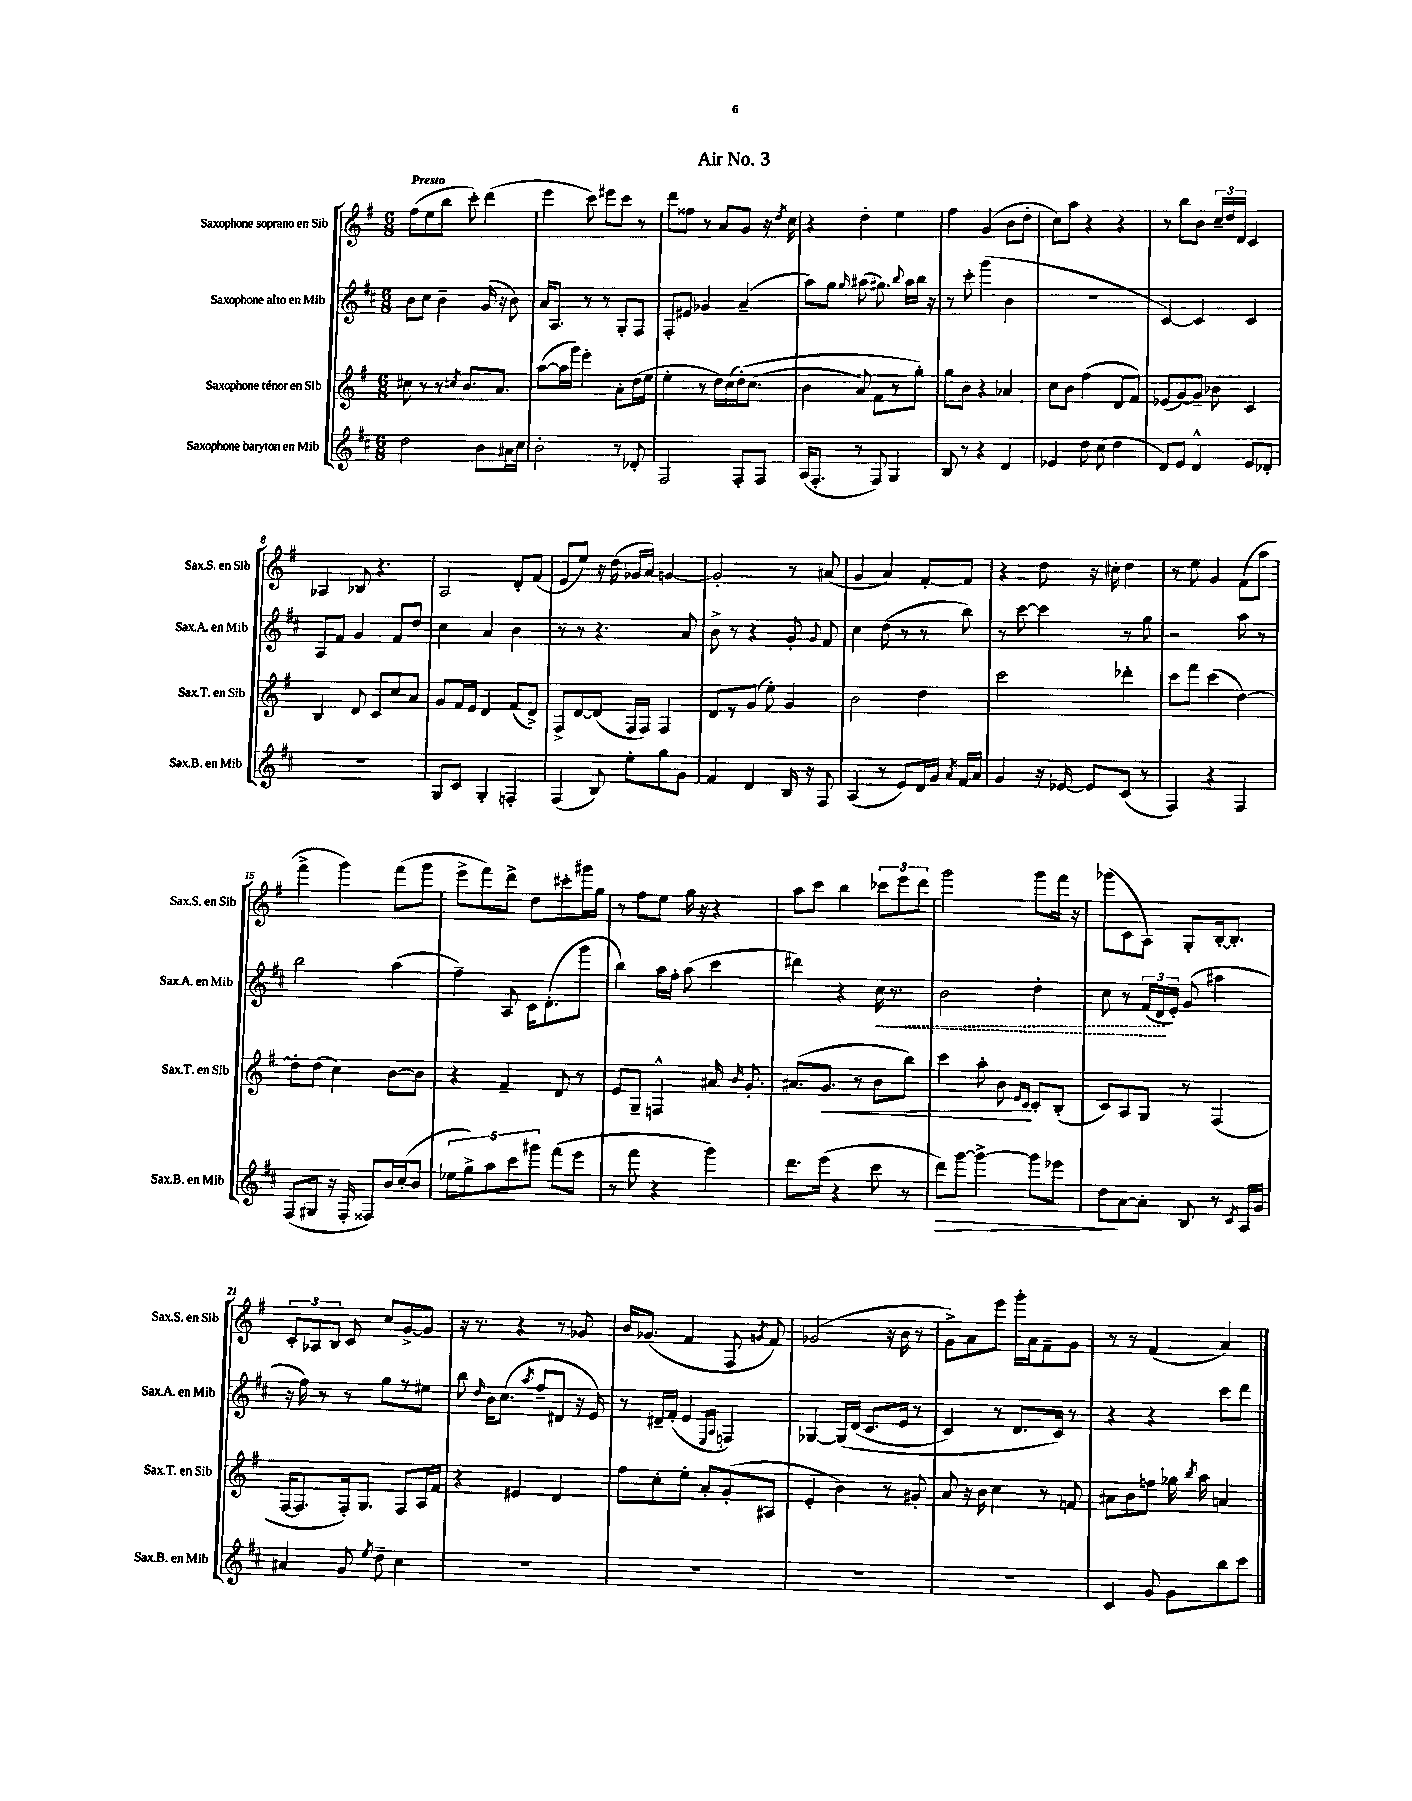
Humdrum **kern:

**kern	**dynam	**kern	**dynam	**kern	**dynam	**kern
*part4	*part4	*part3	*part3	*part2	*part2	*part1
*staff4	*staff4	*staff3	*staff3	*staff2	*staff2	*staff1
*I"Saxophone baryton en Mib	*	*I"Saxophone ténor en Sib	*	*I"Saxophone alto en Mib	*	*I"Saxophone soprano en Sib
*I'Sax.B. en Mib	*	*I'Sax.T. en Sib	*	*I'Sax.A. en Mib	*	*I'Sax.S. en Sib
*clefG2	*	*clefG2	*	*clefG2	*	*clefG2
*k[f#c#]	*	*k[f#]	*	*k[f#c#]	*	*k[f#]
*M6/8	*	*M6/8	*	*M6/8	*	*M6/8
=1	=1	=1	=1	=1	=1	=1
!	!	!	!	!	!	!LO:TX:a:B:t=Presto
2dd\	.	8cc#X\	.	8b\L	.	(8ff#\L
.	.	8r	.	8cc#\J	.	8ee\
.	.	8r	.	4b~\	.	8bb\J
.	.	8qccn/	.	.	.	.
.	.	8.b/L	.	.	.	8ccc'\)
8b\L	.	.	.	(16g/	.	(4ddd\
.	.	8.a/J	.	16r	.	.
16a#X\L	.	.	.	8b\)	.	.
16cc#\JJ	.	.	.	.	.	.
=2	=2	=2	=2	=2	=2	=2
2b'\	.	([8aa\L	.	16a/KL	.	4eee\
.	.	.	.	8.A/J	.	.
.	.	16aa\L]	.	.	.	.
.	.	16ggg\JJ)	.	.	.	.
.	.	4eee'\	.	8r	.	8ccc\)
.	.	.	.	8r	.	8eee#X\L
8r	.	8a'\L	.	8G'/L	.	8ccc\J
8d-X'/	.	(16dd\L	.	8F#/J	.	8r
.	.	16ee\JJ	.	.	.	.
=3	=3	=3	=3	=3	=3	=3
2F#/	.	4ee'\	.	8F#'/L	.	8ddd\L
.	.	.	.	8e#X/J	.	8ff##X\J
.	.	8r	.	4g-X/	.	8r
.	.	16dd\LL)	.	.	.	8a/L
.	.	(16cc\	.	.	.	.
8F#'/L	.	(16dd'\J)	.	(4a~/	.	8g/J
.	.	(8.cc\J	.	.	.	.
8F#/J	.	.	.	.	.	16r
.	.	.	.	.	.	8qdd/
.	.	.	.	.	.	16cc\
=4	=4	=4	=4	=4	=4	=4
(16A/KL	.	4b\	.	8aa\L)	.	4r
8.F#'/J	.	.	.	.	.	.
.	.	.	.	8gg\J	.	.
.	.	.	.	16qqgg/	.	.
8r	.	8a/)	.	(8aa#X\	.	4dd'\
8F#/)	.	8f#\L	.	8.gg#X\)	.	.
4G/	.	8r	.	.	.	4ee\
.	.	.	.	8qqbb/	.	.
.	.	.	.	16aa#\LL	.	.
.	.	8gg'\J)	.	16bb\JJ	.	.
.	.	.	.	16r	.	.
=5	=5	=5	=5	=5	=5	=5
8B/	.	8gg\L	.	8r	.	4ff#\
8r	.	8b\J	.	8ccc#'\	.	.
4r	.	4r	.	(4ggg\	.	(4g/
4d/	.	4a-X/	.	4b\	.	8b\L
.	.	.	.	.	.	8dd'\J
=6	=6	=6	=6	=6	=6	=6
4e-X/	.	8cc\L	.	2.r	.	8cc\L)
.	.	8b\J	.	.	.	8aa\J
8dd\	.	(4ff#\	.	.	.	4r
(8cc#\	.	.	.	.	.	.
4dd\	.	8d/L	.	.	.	4r
.	.	8f#/J)	.	.	.	.
=7	=7	=7	=7	=7	=7	=7
8d/L)	.	(8e-X/L	.	[4c#/)	.	8r
8e/J	.	[8g/)	.	.	.	8bb\L
4d^^/	.	8g~/J]	.	4c#/]	.	8b\J
.	.	8b-X\	.	.	.	24cc~/LL
.	.	.	.	.	.	24dd/
.	.	.	.	.	.	24d/JJ
8e/L	.	4c/	.	4c#/	.	4c/
8d-X'/J	.	.	.	.	.	.
!!LO:LB:g=z
=8	=8	=8	=8	=8	=8	=8
2.r	.	4B/	.	8A/L	.	4A-X/
.	.	.	.	8f#/J	.	.
.	.	8d/	.	4g/	.	8B-X/
.	.	8c/L	.	.	.	4.r
.	.	8cc/	.	8f#/L	.	.
.	.	8a/J	.	8dd/J	.	.
=9	=9	=9	=9	=9	=9	=9
8G/L	.	8g/L	.	4cc#\	.	2A/
8c#/J	.	16f#/L	.	.	.	.
.	.	16e/JJ	.	.	.	.
4G'/	.	4d/	.	4a/	.	.
4Fn'/	.	(8f#/L	.	4b\	.	8d'/L
.	.	8d^/J)	.	.	.	(8f#/J
=10	=10	=10	=10	=10	=10	=10
(4F#/	.	8F#^/L	.	8r	.	8e/L
.	.	[8d/	.	8r	.	8ee/J)
8B/)	.	(8d/J]	.	4.r	.	16r
.	.	.	.	.	.	(16dd\
8ee'\L	.	16F#/LL	.	.	.	16g-X/LL
.	.	16F#/JJ)	.	.	.	16a/JJ)
8gg\	.	4F#/	.	.	.	[4gn/
8g\J	.	.	.	8a/	.	.
=11	=11	=11	=11	=11	=11	=11
4f#/	.	8d/L	.	8b^\	.	2g'/]
.	.	8r	.	8r	.	.
4d/	.	(8g/J	.	4r	.	.
.	.	8ee'\)	.	.	.	.
16B/	.	4g/	.	8g'/	.	8r
16r	.	.	.	.	.	.
.	.	.	.	8qqg/	.	.
8F#/	.	.	.	8f#/	.	(8a#X/
=12	=12	=12	=12	=12	=12	=12
(4A/	.	2b\	.	4cc#\	.	4g/
8r	.	.	.	(8dd\	.	4a/)
8e/L)	.	.	.	8r	.	.
16d/L	.	4dd\	.	8r	.	[8f#'/L
16g/JJ	.	.	.	.	.	.
8qa/	.	.	.	.	.	.
16f#/LL	.	.	.	8bb\)	.	8f#/J]
16a/JJ	.	.	.	.	.	.
=13	=13	=13	=13	=13	=13	=13
4g/	.	2ccc\	.	8r	.	4r
.	.	.	.	[8ccc#\	.	.
16r	.	.	.	4ccc#\]	.	8dd\
[16e-X/	.	.	.	.	.	.
8e-/L]	.	.	.	.	.	16r
.	.	.	.	.	.	16cc#X'\
(8c#/J	.	4ddd-X'\	.	8r	.	4dd\
8r	.	.	.	8gg\	.	.
=14	=14	=14	=14	=14	=14	=14
4F#/)	.	8ccc\L	.	2r	.	8r
.	.	8fff#\J	.	.	.	8ee\
4r	.	(4ccc\	.	.	.	4g/
4F#/	.	[4dd\)	.	8aa\	.	(8f#\L
.	.	.	.	8r	.	8aa\J
!!LO:LB:g=z
=15	=15	=15	=15	=15	=15	=15
(8F#/L	.	8dd'\L]	.	2bb\	.	4fff#^\
8G#X/J	.	(8dd\J	.	.	.	.
16r	.	4cc\)	.	.	.	4ggg\)
16F#'/	.	.	.	.	.	.
8F##X/L)	.	.	.	.	.	.
16b/L	.	[8b\L	.	(4aa\	.	(8fff#\L
(16cc#'/J	.	.	.	.	.	.
8b/J	.	8b\J]	.	.	.	8ggg\J
=16	=16	=16	=16	=16	=16	=16
10ee-X\L	.	4r	.	4ff#~\)	.	8eee^\L
10gg^\)	.	.	.	.	.	.
.	.	.	.	.	.	8fff#\)
10aa\	.	.	.	.	.	.
.	.	4f#~/	.	8A/	.	8ddd^\J
10ccc#\	.	.	.	.	.	.
.	.	.	.	16c#\KL	.	8dd\L
10ggg#X\J	.	.	.	.	.	.
.	.	.	.	(8.d'\	.	.
(8fff#\L	.	8d/	.	.	.	8ccc#X'\
8eee\J	.	8r	.	8ggg\J	.	16ggg#X\L
.	.	.	.	.	.	16gg\JJ
=17	=17	=17	=17	=17	=17	=17
8r	.	8e/L	.	4bb\)	.	8r
8fff#\	.	8G~/J	.	.	.	8ff#\L
4r	.	4Fn^^/	.	16aa\LL	.	8ee\J
.	.	.	.	16ff#'\JJ	.	.
.	.	.	.	(8aa\	.	16gg\
.	.	.	.	.	.	16r
4ggg\)	.	16a#X/	.	4ccc#\	.	4r
.	.	16qqb/	.	.	.	.
.	.	8.g'/	.	.	.	.
=18	=18	=18	=18	=18	=18	=18
8.ddd\L	.	(8.a#X/L	.	4ddd#X\)	.	8aa\L
.	.	.	.	.	.	8ccc\J
!	!	!	!LO:HP:b	!	!	!
(16eee\Jk	.	8.g/J	<	.	.	.
4r	.	.	.	4r	.	4bb\
.	.	8r	.	.	.	.
!	!	!	!	!	!LO:HP:b	!
8ccc#\	.	8b\L	.	16cc#\	<	12ccc-X\L
.	.	.	.	8.r	.	.
.	.	.	.	.	.	12eee\
8r	.	8bb\J)	.	.	.	.
.	.	.	.	.	.	12ddd\J
=19	=19	=19	=19	=19	=19	=19
!	!LO:HP:b	!	!	!	!	!
8ddd\L)	>	4ccc\	.	2b\	.	2ggg\
[8ggg\J	.	.	.	.	.	.
4ggg^\_	.	8aa'\	.	.	.	.
.	.	8b\	.	.	.	.
.	.	16qqe/LL	.	.	.	.
.	.	16qqc/JJ	.	.	.	.
8ggg\L]	.	8c'/L	[	4dd'\	.	8ggg\L
8eee-X\J	.	(8B'/J	.	.	.	16fff#\Jk
.	.	.	.	.	.	16r
=20	=20	=20	=20	=20	=20	=20
8dd\L	.	8c/L)	.	8cc#\	.	(8ggg-X\L
[8a\	]	8A/	.	8r	.	8c\
8a'\J]	.	8G/J	.	(24f#/LL	.	8A\J)
.	.	.	.	24d/	.	.
.	.	.	.	24e'/JJ)	[	.
8B/	.	8r	.	(8g/	.	8G'/L
8r	.	(4F#/	.	4aa#X\	.	[16B'/k
.	.	.	.	.	.	8.B'/J]
8qc#/	.	.	.	.	.	.
16A/LL	.	.	.	.	.	.
16g/JJ	.	.	.	.	.	.
!!LO:LB:g=z
=21	=21	=21	=21	=21	=21	=21
4a#X/	.	[16F#/KL	.	16r	.	12c'/L
.	.	8.F#/]	.	16ff#\)	.	.
.	.	.	.	.	.	12A-X/
.	.	.	.	8r	.	.
.	.	.	.	.	.	12B/J
8g/	.	16F#'/k)	.	8r	.	8c/
.	.	8.G/J	.	.	.	.
8qee/	.	.	.	.	.	.
8dd~\	.	.	.	8gg\L	.	8cc/L
4cc#\	.	8F#/L	.	8r	.	[8g^/
.	.	16A/L	.	8ee#X\J	.	8g/J]
.	.	16f#/JJ	.	.	.	.
=22	=22	=22	=22	=22	=22	=22
2.r	.	4r	.	8bb\	.	16r
.	.	.	.	.	.	8.r
.	.	.	.	16qqdd/	.	.
.	.	.	.	16b\KL	.	.
.	.	.	.	(8.cc#\J	.	.
.	.	4e#X/	.	.	.	4r
.	.	.	.	8qaa/	.	.
.	.	.	.	8ff#~/L	.	.
.	.	4d/	.	8d#X/J	.	8r
.	.	.	.	16r	.	8g-X/
.	.	.	.	16e/)	.	.
=23	=23	=23	=23	=23	=23	=23
2.r	.	8ff#\L	.	8r	.	16b/KL
.	.	.	.	.	.	(8.g-X/J
.	.	8cc'\	.	16d#X~/LL	.	.
.	.	.	.	(16f#'/JJ	.	.
.	.	8ee'\J	.	4e/	.	4f#/
.	.	8a'/L	.	.	.	.
.	.	.	.	16qqE/LL	.	.
.	.	.	.	16qqA/JJ	.	.
.	.	(8g'/	.	4Fn/)	.	8F#/
.	.	.	.	.	.	8qgn/
.	.	8A#X/J	.	.	.	8f#/)
=24	=24	=24	=24	=24	=24	=24
2.r	.	4e'/	.	[4G-X/	.	(2g-X/
.	.	4b\)	.	(16G-/LL]	.	.
.	.	.	.	(16d/JJ	.	.
.	.	.	.	8.c#/L	.	.
.	.	8r	.	.	.	16r
.	.	.	.	16e/Jk	.	16b\
.	.	8g#X'/	.	8r	.	8r
=25	=25	=25	=25	=25	=25	=25
2.r	.	8a/	.	4c#/)	.	8g^\L)
.	.	16r	.	.	.	8a\
.	.	16b\	.	.	.	.
.	.	4cc\	.	8r	.	8eee\J
.	.	.	.	8.d/L	.	16ggg'\LL
.	.	.	.	.	.	16a\J
.	.	8r	.	.	.	8f#~\
.	.	.	.	16c#/Jk)	.	.
.	.	8fn/	.	8r	.	8g\J
=26	=26	=26	=26	=26	=26	=26
4c#/	.	8a#X\L	.	4r	.	8r
.	.	8b\	.	.	.	8r
8g/	.	8ffn\J	.	4r	.	(4f#/
8g\L	.	16gg-X\	.	.	.	.
.	.	8qbb/	.	.	.	.
.	.	16aa\	.	.	.	.
8bb\	.	4an/	.	8ccc#\L	.	4a/)
8ccc#\J	.	.	.	8ddd\J	.	.
==	==	==	==	==	==	==
*-	*-	*-	*-	*-	*-	*-
